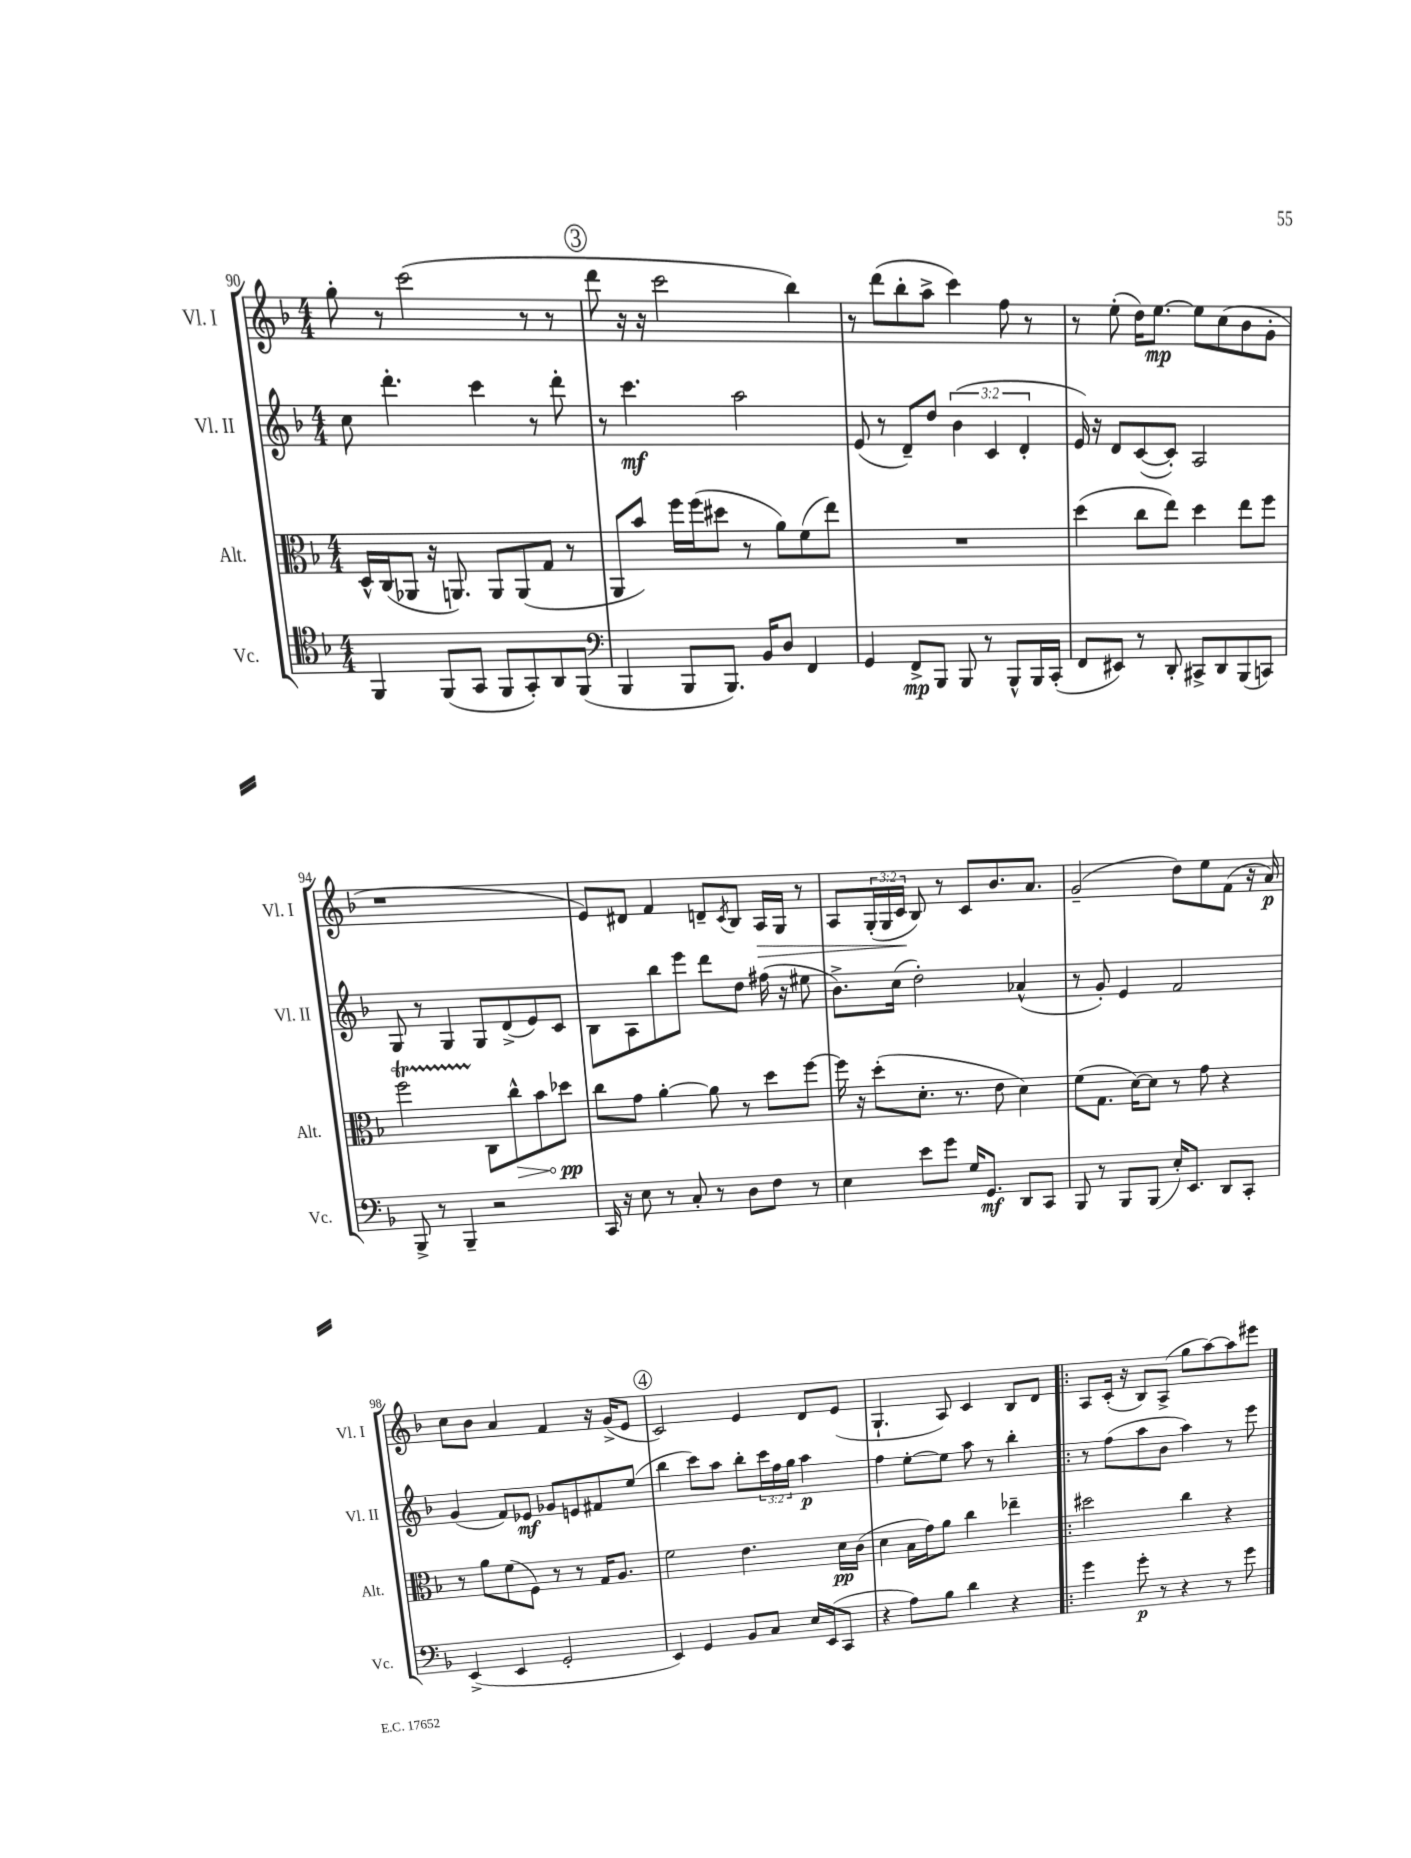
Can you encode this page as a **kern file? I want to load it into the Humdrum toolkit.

**kern	**kern	**kern	**kern
*staff4	*staff3	*staff2	*staff1
*clefC4	*clefC3	*clefG2	*clefG2
*k[b-]	*k[b-]	*k[b-]	*k[b-]
*M4/4	*M4/4	*M4/4	*M4/4
4FF	16D^^	8cc	8gg'
.	(16C	.	.
.	8AA-	4.ddd'	8r
(8FF	16r	.	(2ccc
.	8.AA)	.	.
8GG	.	.	.
8FF	8AA	4ccc	.
8GG')	(8AA	.	.
8AA	8G	8r	8r
(8FF	8r	8ddd'	8r
=	=	=	=
*clefF4	*	*	*
4BBB-	8AA	8r	8ddd
.	8b-)	4.ccc	16r
.	.	.	16r
8BBB-	16ff	.	2ccc
.	(16ff	.	.
8.BBB-)	8dd#	.	.
.	8r	2aa	.
16BB-	.	.	.
8D	8a)	.	.
4FF	(8f	.	4bb-)
.	8ee)	.	.
=	=	=	=
4GG	1r	(8e	8r
.	.	8r	(8ddd
8FF^	.	8d~)	8bb-'
8BBB-	.	8dd	8aa^
8BBB-	.	(6b-	4ccc)
8r	.	.	.
.	.	6c	.
8BBB-^^	.	.	8ff
.	.	6d'	.
16BBB-	.	.	8r
(16CC'	.	.	.
=	=	=	=
8FF	(4dd	16e)	8r
.	.	16r	.
8EE#)	.	8d	(8ee'
8r	8cc	([8c	16dd)
.	.	.	[8.ee
8DD'	8ee)	8c'])	.
8CC#^	4dd	2A	8ee]
8DD	.	.	(8cc
(8BBB-	8ee	.	8b-
8CC)	8ff	.	8g'
=	=	=	=
8BBB-^	2ff	8G	1r
8r	.	8r	.
4BBB-~	.	4G	.
2r	8C	8G	.
.	8cc^^	(8d^	.
.	8b-	8e)	.
.	8dd-	8c	.
=	=	=	=
16CC	8cc	8B-	8e)
16r	.	.	.
8E	8g	8A	8d#
8r	[4a'	8bb-	4f
8C'	.	8eee	.
8r	8a]	8ddd	8d~
.	.	.	8qc
8D	8r	8dd	8B-
8F	8dd	(16ff#	16A
.	.	16r	16G
8r	[8ff	8ee#	8r
=	=	=	=
4E	16ff]	8.b-^)	8A
.	16r	.	.
.	(8dd'	.	(24G'
.	.	.	24G
.	.	(16cc	.
.	.	.	24c
8e	8.d'	2dd')	8B-)
8g	.	.	8r
.	8.r	.	.
16G	.	.	8c
8.GG	.	.	.
.	8e	.	8.b-
8DD	4d)	(4a-^^	.
.	.	.	8.a
8CC	.	.	.
=	=	=	=
8BBB-	(8f	8r	(2g~
8r	8.G	8g')	.
8BBB-	.	4e	.
.	[16d)	.	.
(8BBB-	8d]	.	.
16E')	8r	2f	8dd)
8.EE	.	.	.
.	8g	.	8ee
8DD	4r	.	(8f
8CC'	.	.	16r
.	.	.	16a)
=	=	=	=
(4EE^	8r	(4g	8cc
.	8a	.	8b-
4EE	(8f	8f)	4a
.	8F)	8e-	.
2GG'	8r	8g-	4f
.	8r	8e	.
.	16G	8f#	16r
.	8.A	.	(16g^
.	.	(8ee	8e
=	=	=	=
4EE)	2f	4bb-	2c)
4GG	.	8ccc)	.
.	.	8aa	.
8BB-	4.e	8bb-'	4e
8C	.	24ccc	.
.	.	24ff	.
.	.	24gg	.
16E	.	4aa	8d
(16EE	.	.	.
8CC	16d	.	(8e
.	(16c	.	.
=	=	=	=
4r	4d	4ff	4.G`
8A)	16B-	[8ee'	.
.	16g)	.	.
8B-	8a	8ee]	8A)
4d	4cc	8aa	4c
.	.	8r	.
4r	4ee-~	4bb-'	8B-
.	.	.	8d
=!|:	=!|:	=!|:	=!|:
4g	2dd#	8r	8A
.	.	(8ff	(16c'
.	.	.	16r
8g'	.	8aa	8B-)
8r	.	8b-	(8A^
4r	4cc	4aa)	8gg
.	.	.	[8aa)
8r	4r	8r	8aa]
8g	.	8eee	8eee#
==	==	==	==
*-	*-	*-	*-
